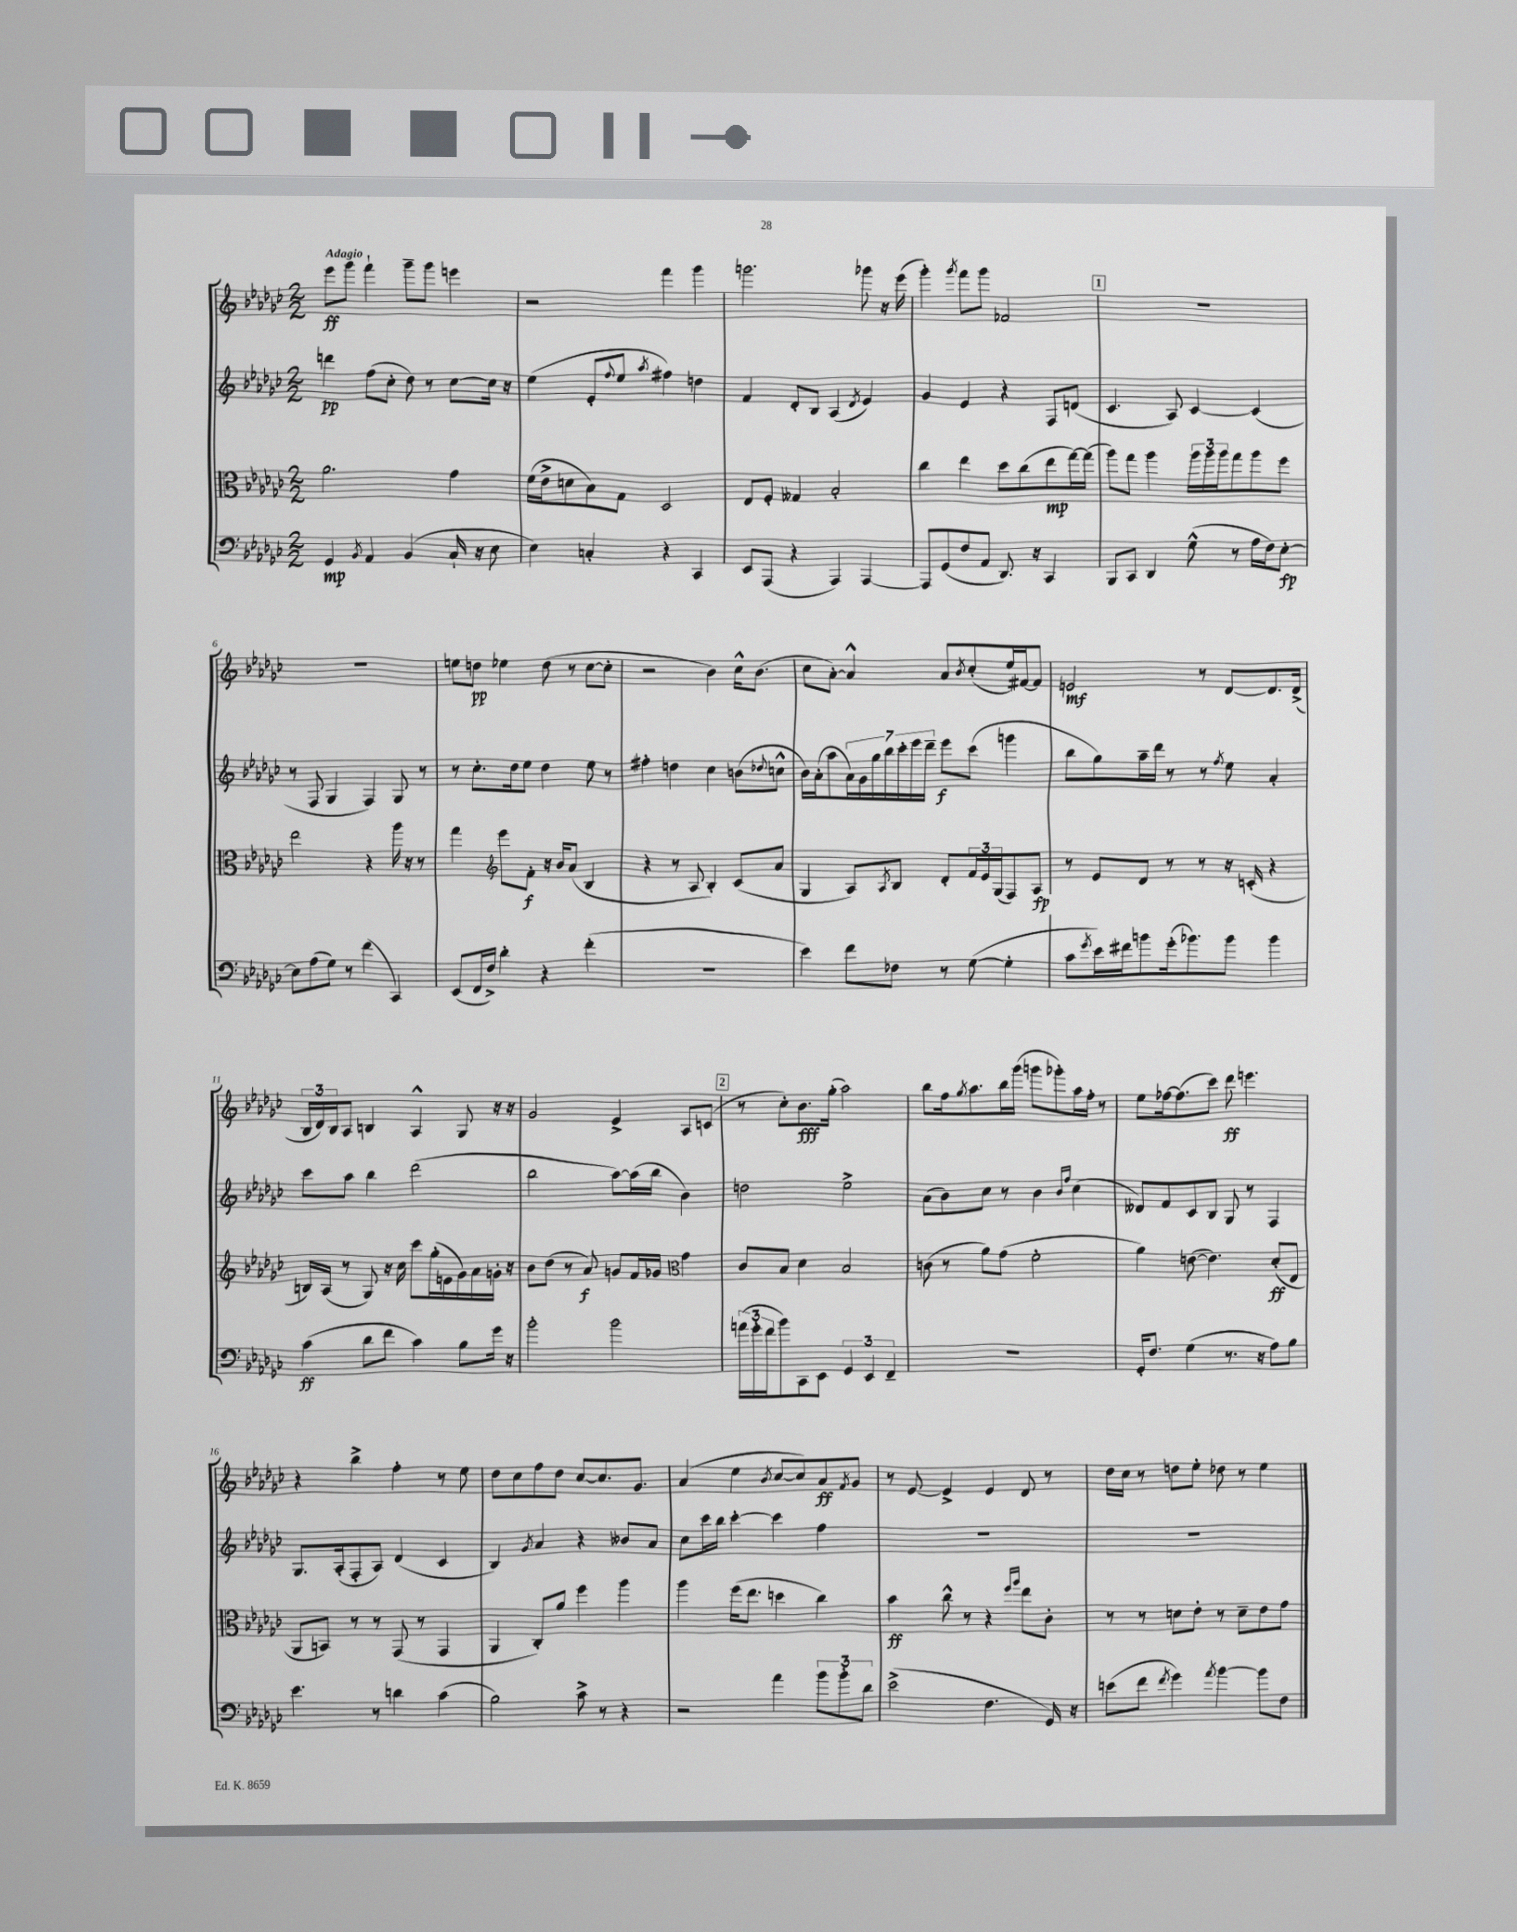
<<
\new StaffGroup <<
\new Staff = "s0" {
    \clef treble \key ges \major \numericTimeSignature \time 2/2 \tempo "Adagio"
    ees'''8\ff ges'''8 f'''4-! ges'''8-- ges'''8 e'''4 |
    r2 f'''4 ges'''4 |
    g'''2. ges'''8 r16 ees'''16( |
    ges'''4-.) \acciaccatura { ges'''8 } f'''8 ges'''8 fes'2 |
    \mark \markup { \box "1" } R1 |
    R1 |
    e''8 d''8\pp ees''4 d''8( r8 ces''8~ ces''8-. |
    r2 bes'4) ces''16-^ bes'8.( |
    ces''8 aes'8~-.) aes'4-^ aes'8 \acciaccatura { bes'8 } ces''8-.( ees''16) fis'16~ fis'8 |
    e'2\mf r8 des'8~ des'8. des'16->( |
    \tuplet 3/2 { bes16 des'16) bes16 } aes8 b4 aes4-^ ges8 r16 r16 |
    ges'2 ees'4-> aes8 c'8( |
    \mark \markup { \box "2" } r8 ces''8-.) bes'8.\fff ges''16-.( aes''2) |
    bes''8 f''16 \acciaccatura { ges''8 } aes''8. bes''16 ges'''16( g'''8 ges'''8-.) aes''16 f''16-. r8 |
    ees''8 fes''16~ fes''8.( ces'''8) des'''8\ff e'''4. |
    r4 bes''4-> f''4-. r8 ees''8 |
    des''8 ces''8 f''8 des''8 ces''8~ ces''8. ges'8. |
    aes'4( ees''4 \acciaccatura { bes'8 } ces''8~ ces''8) aes'8\ff \acciaccatura { f'8 } ges'8 |
    r8 ees'8~ ees'4-> ees'4 des'8 r8 |
    des''16 ces''16 r8 d''8 ees''8-. des''8 r8 ees''4 \bar "|." |
}
\new Staff = "s1" {
    \clef treble \key ges \major \numericTimeSignature \time 2/2
    d'''4\pp f''8( ces''8-. des''8) r8 ces''8~ ces''16 r16 |
    ees''4( ees'8-. \appoggiatura { f''8 } ees''8 \acciaccatura { aes''8 } fis''4) d''4 |
    f'4 des'8-. bes8 aes4( \acciaccatura { des'8 } ees'4) |
    ges'4 ees'4 r4 f8 d'8( |
    \mark \markup { \box "1" } ces'4. aes8) ces'4~ ces'4( |
    r8 f8 ges4 f4) ges8 r8 |
    r8 ces''8.-. des''16 ees''8 des''4 ees''8 r8 |
    fis''4-. d''4 ces''4 b'8( \appoggiatura { des''8 } c''8-^ |
    bes'16) aes'16-.( aes''8 \tuplet 7/4 { aes'16) ges'16 ges''16 bes''16 ces'''16-. ees'''16 des'''16-- } ees'''8\f ces'''8( g'''4 |
    bes''8 ges''8) aes''16-- des'''16 r8 r8 \acciaccatura { f''8 } ees''8 aes'4-. |
    ces'''8 aes''8 bes''4 des'''2( |
    bes''2 aes''8~) aes''16( bes''16 bes'4) |
    \mark \markup { \box "2" } d''2 ees''2-> |
    aes'8( bes'8) ces''8 r8 bes'4 \grace { bes'16 f''16 } ces''4( |
    deses'8) f'8 ces'8 bes8 ges8 r8 f4 |
    ges8. aes16-.( f8-. aes8) des'4( ces'4 |
    bes4) \acciaccatura { ges'8 } aes'4 r4 beses'8 aes'8 |
    ces''8 ces'''16 bes''16 ces'''4~-. ces'''4 f''4 |
    R1 |
    R1 \bar "|." |
}
\new Staff = "s2" {
    \clef alto \key ges \major \numericTimeSignature \time 2/2
    aes'2. ges'4 |
    f'16( ees'16-> d'8 bes8) ges8 des2 |
    ees8 f8-. geses4 bes2-. |
    ces''4 ees''4 des''8 ces''8( ees''8\mp ges''16~) ges''16( |
    \mark \markup { \box "1" } aes''8) ges''8 aes''4 \tuplet 3/2 { aes''16 aes''16 aes''16 } ges''8 aes''8 f''8 |
    ees''2 r4 aes''16 r16 r8 |
    ges''4 \clef treble ees'''8 f'8-.\f r16 bes'16 aes'8( bes4 |
    r4 r8 aes8 bes4-.) ces'8( aes'8 |
    ges4 aes8) \acciaccatura { aes8 } bes8 des'8-. \tuplet 3/2 { f'16 ees'16 ges16( } f8) aes8\fp |
    r8 ees'8 des'8 r8 r8 r16 c'16-.( r4 |
    b16) aes16( r8 ges8) r16 ces''16 ces'''8 ges''16-.( e'16 ges'16) aes'16 g'16-. r16 |
    bes'8 des''8( r8 aes'8\f) g'8 f'16 ges'16 \clef alto ges'4 |
    \mark \markup { \box "2" } ces'8 bes8 des'4 bes2 |
    c'8( r8 aes'8) ges'8( f'2-. |
    aes'4) e'8~( e'4.) des'8-.\ff( ees8 |
    aes,8 b,8) r8 r8 ges,8( r8 ges,4 |
    aes,4 ces8-.) aes'8 f''4 aes''4 |
    aes''4 f''16( ees''8. d''4 ces''4) |
    bes'4\ff ces''8-^ r8 r4 \grace { f''16 aes''16 } ees''8 ces'8-. |
    r8 r8 d'8 ees'8-. r8 d'8-- ees'8 ges'8 \bar "|." |
}
\new Staff = "s3" {
    \clef bass \key ges \major \numericTimeSignature \time 2/2
    ges,4\mp \acciaccatura { bes,8 } aes,4 bes,4( ces16-! r16 ees8 |
    ees4) c4-. r4 ces,4 |
    ees,8 aes,,8( r4 aes,,4) aes,,4~ |
    aes,,8 ges,8( f8 aes,8 des,8.) r16 ces,4 |
    \mark \markup { \box "1" } bes,,8 ces,8 des,4 ges8-^( r8 aes16 f16) ees8~-.\fp |
    ees8 aes8( ges8) r8 f'4( ces,4) |
    ees,8( f,16 f16->) des'4-. r4 f'4-.( |
    R1 |
    ees'4) f'8 fes8 r8 ges8~( ges4-. |
    ces'8 \acciaccatura { ges'8 } ees'16) fis'16 b'8 ges'16-.( bes'8.) bes'8 bes'4 |
    ces'4\ff( des'8 f'8 ces'4) bes8 ges'16 r16 |
    bes'2-. bes'2 |
    \mark \markup { \box "2" } \tuplet 3/2 { a'16( ges'16-. f'16 } bes'8) ces,8 ees,8 \tuplet 3/2 { ges,4 ees,4 f,4-- } |
    R1 |
    ges,16-. f8. ges4( r8. r16 aes8) bes8 |
    ees'4. r8 d'4 ces'4( |
    bes2) ces'8-> r8 r4 |
    r2 aes'4 \tuplet 3/2 { bes'8 bes'8-. des'8 } |
    ees'2->( f4. ges,16) r16 |
    e'8( f'8 \acciaccatura { f'8 } ges'4) \acciaccatura { aes'8 } bes'4~ bes'8 f8 \bar "|." |
}
>>
>>
